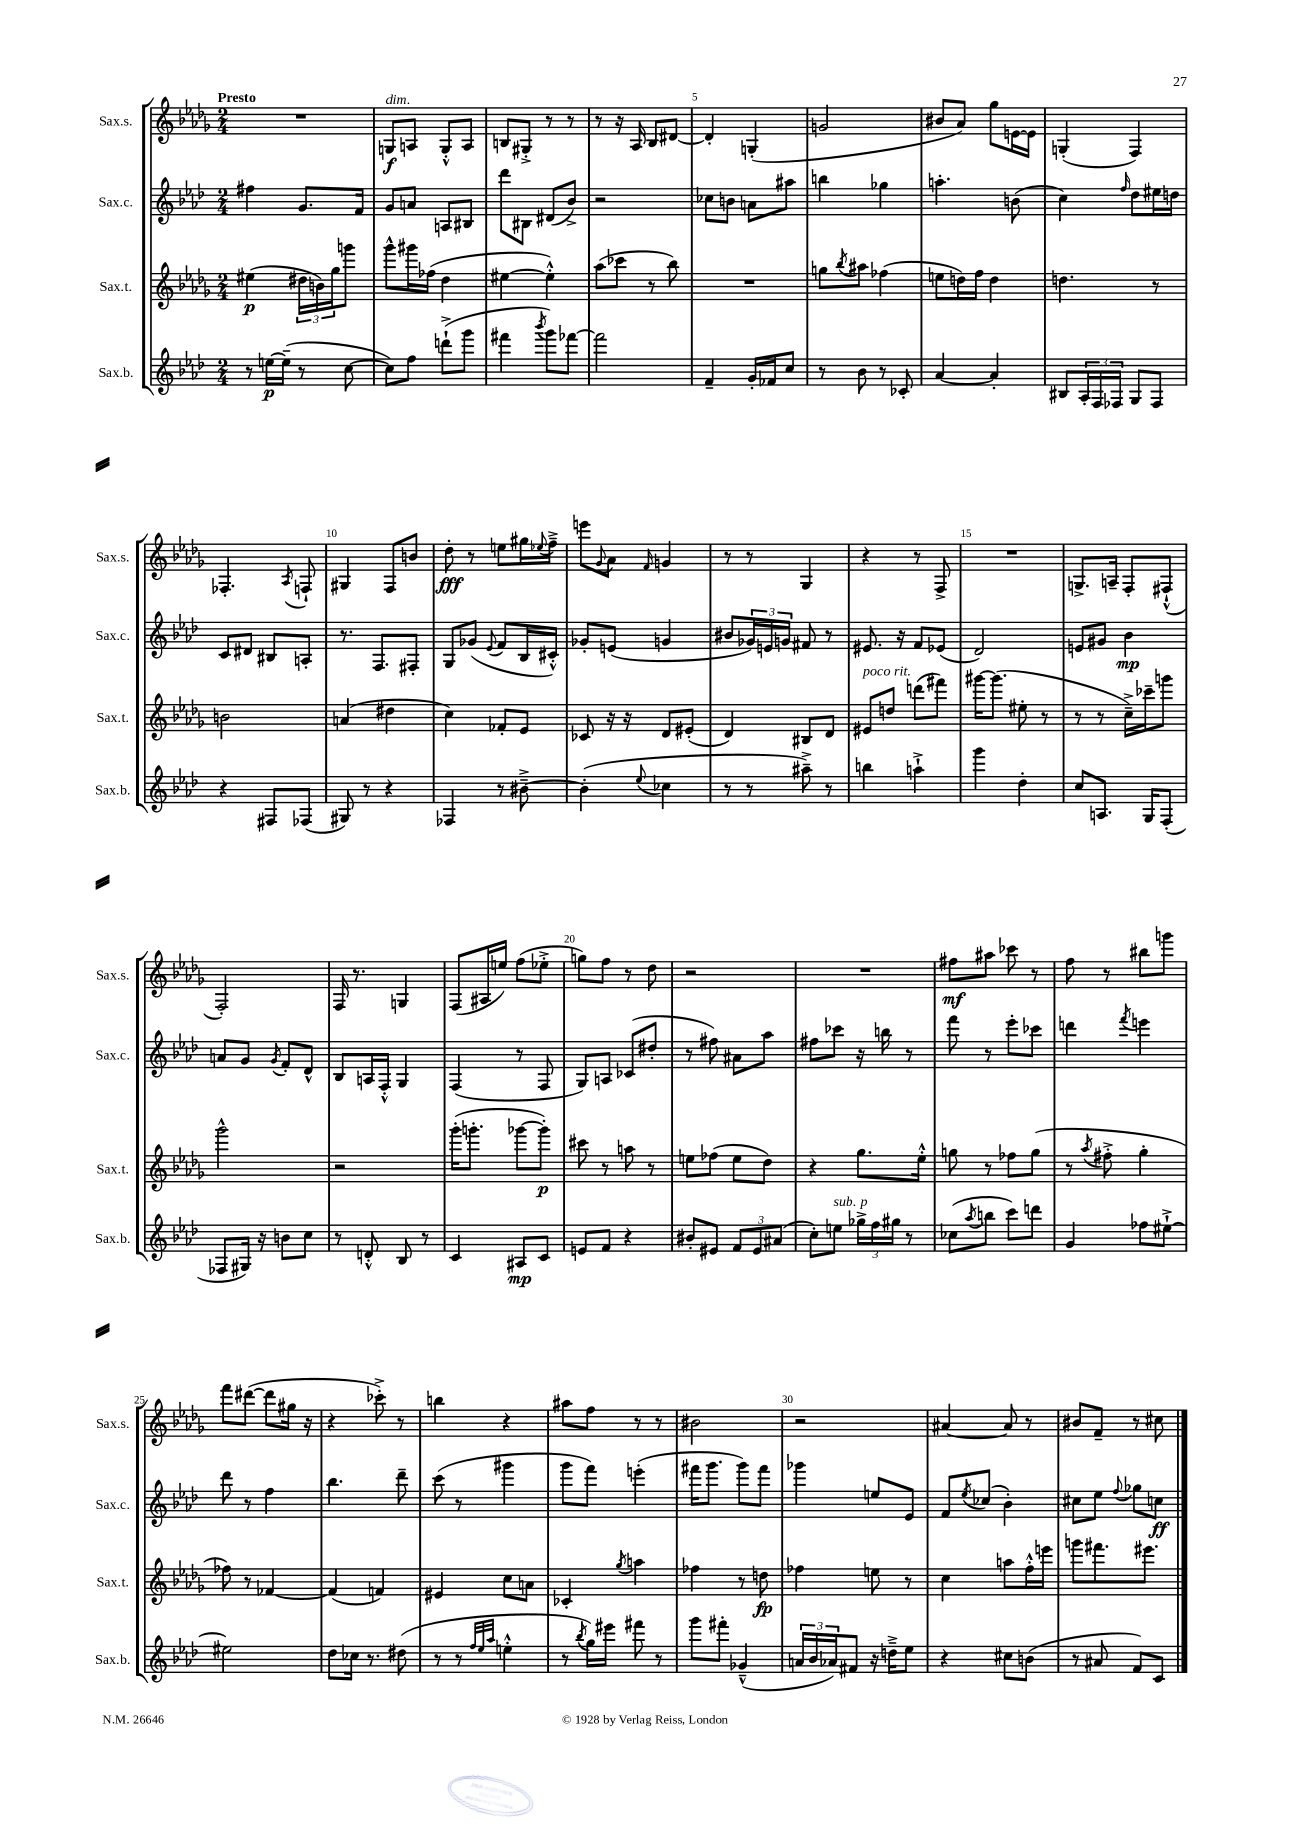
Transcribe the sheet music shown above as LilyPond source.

<<
\new StaffGroup <<
\new Staff = "s0" \with { instrumentName = "Sax.s." shortInstrumentName = "Sax.s." } {
    \clef treble \key des \major \numericTimeSignature \time 2/4 \tempo "Presto"
    R2 |
    g8\f^\markup { \italic "dim." } a8 g8-.-^ a8 |
    b8 gis8-.-> r8 r8 |
    r8 r16 aes16 bes8 dis'8~ |
    dis'4-. g4-.( |
    g'2 |
    bis'8 aes'8) ges''8 e'16~ e'16 |
    g4-.( f4) |
    fes4.-. \acciaccatura { aes8 } f8-! |
    gis4 f8 b'8 |
    des''8-.\fff r8 e''8 gis''16 \appoggiatura { ees''8 } f''16---> |
    e'''8 \appoggiatura { ges'8 } aes'8 \grace { f'16 } g'4 |
    r8 r8 ges4 |
    r4 r8 f8-> |
    R2 |
    g8.-> a16-- f8-. fis8-!-^( |
    f2-.) |
    f16 r8. g4 |
    f8( ais16 e''16) f''8( ees''8-.-> |
    g''8) f''8 r8 des''8 |
    r2 |
    R2 |
    fis''8\mf ais''8 ces'''8 r8 |
    f''8 r8 bis''8 g'''8 |
    f'''8 dis'''8~( dis'''8 gis''16 r16 |
    r4 ces'''8-.->) r8 |
    b''4 r4 |
    ais''8 f''8 r8 r8 |
    bis'2 |
    r2 |
    ais'4~ ais'8 r8 |
    bis'8 f'8-- r8 cis''8 \bar "|." |
}
\new Staff = "s1" \with { instrumentName = "Sax.c." shortInstrumentName = "Sax.c." } {
    \clef treble \key aes \major \numericTimeSignature \time 2/4
    fis''4 g'8. f'16 |
    g'8 a'8 a8 bis8 |
    des'''8 bis8 dis'8( bes'8->) |
    r2 |
    ces''8 b'8 a'8 ais''8 |
    b''4 ges''4 |
    a''4.-. b'8( |
    c''4) \grace { f''16 } des''8 eis''16 d''16 |
    c'8 dis'8 bis8 a8-. |
    r8. f8. fis8-. |
    g8 ges'8( \appoggiatura { ees'8 } f'8 bes16 cis'16-.-^) |
    ges'8-. e'8( g'4 |
    bis'8 \tuplet 3/2 { ges'16) e'16 g'16 } fis'8 r8 |
    eis'8. r16 f'8 ees'8( |
    des'2) |
    e'8 gis'8 bes'4\mp |
    a'8 g'8 \acciaccatura { g'8 } f'8-. des'8-^ |
    bes8 a16 f16-.-^ g4 |
    f4( r8 f8 |
    g8) a8 ces'8( dis''8-. |
    r8 fis''8) ais'8 aes''8 |
    fis''8 ces'''8 r16 b''16 r8 |
    f'''8 r8 ees'''8-. ces'''8 |
    d'''4 \acciaccatura { f'''8 } e'''4 |
    des'''8 r8 f''4 |
    bes''4. des'''8-- |
    c'''8( r8 gis'''4 |
    g'''8 f'''8) e'''4-.( |
    fis'''16 g'''8. g'''8) fis'''8 |
    ges'''4 e''8 ees'8 |
    f'8 \acciaccatura { ees''8 } ces''8( bes'4-.) |
    cis''8 ees''8 \appoggiatura { f''8 } ges''8 c''8\ff \bar "|." |
}
\new Staff = "s2" \with { instrumentName = "Sax.t." shortInstrumentName = "Sax.t." } {
    \clef treble \key des \major \numericTimeSignature \time 2/4
    eis''4\p( \tuplet 3/2 { dis''16 b'16) ges''16 } g'''8 |
    ges'''8-^ gis'''16 fes''16( des''4 |
    eis''4~ eis''4-.-^) |
    aes''8( ces'''8 r8 bes''8) |
    R2 |
    g''8 \acciaccatura { bes''8 } ais''8 fes''4( |
    e''8 d''16) f''16 d''4 |
    d''4. r8 |
    b'2 |
    a'4( dis''4 |
    c''4) fes'8-. ees'8 |
    ces'8 r16 r16 des'8 eis'8-.( |
    des'4) bis8 des'8 |
    eis'8^\markup { \italic "poco rit." } d''8 d'''8( fis'''8) |
    gis'''16~ gis'''8.( eis''8-. r8 |
    r8 r8 c''16--->) ces'''16-- g'''8 |
    ges'''2-^ |
    r2 |
    ges'''16-.( g'''8.-. ges'''8~ ges'''8-.\p) |
    cis'''8 r8 a''8 r8 |
    e''8 fes''8( e''8 des''8) |
    r4 ges''8. ees''16-.-^ |
    g''8 r8 fes''8 g''8( |
    r8 \acciaccatura { aes''8 } fis''8-.-> ges''4-. |
    fes''8) r8 fes'4~ |
    fes'4( f'4) |
    eis'4 c''8 a'8 |
    ces'4-. \acciaccatura { ges''8 } a''4 |
    fes''4 r8 d''8\fp |
    fes''4 e''8 r8 |
    c''4 a''8 f''16-.-^ e'''16 |
    g'''8 fis'''8. eis'''8. \bar "|." |
}
\new Staff = "s3" \with { instrumentName = "Sax.b." shortInstrumentName = "Sax.b." } {
    \clef treble \key aes \major \numericTimeSignature \time 2/4
    r8 e''16~\p e''16--( r8 c''8~ |
    c''8) f''8 d'''8-!->( g'''8 |
    fis'''4 \acciaccatura { bes'''8 } g'''8) fes'''8~ |
    fes'''2 |
    f'4-- g'16-. fes'16 c''8 |
    r8 bes'8 r8 ces'8-. |
    aes'4~ aes'4-. |
    bis8 \tuplet 3/2 { aes16-. f16 fes16 } g8 fes8 |
    r4 fis8 fes8( |
    gis8) r8 r4 |
    fes4 r8 bis'8~---> |
    bis'4-.( \appoggiatura { ees''8 } ces''4 |
    r8 r8 ais''8--->) r8 |
    b''4 a''4-!-> |
    g'''4 des''4-. |
    c''8 a8. g16 f8-.( |
    fes8 gis16) r16 b'8 c''8 |
    r8 d'8-.-^ bes8 r8 |
    c'4 ais8\mp c'8 |
    e'8 f'8 r4 |
    bis'8-. eis'8 \tuplet 3/2 { f'8 eis'8 ais'8( } |
    c''8-.) e''8^\markup { \italic "sub. p" } \tuplet 3/2 { ges''16-> f''16 gis''16 } r8 |
    ces''8( \acciaccatura { aes''8 } b''8 c'''8) d'''8 |
    g'4 fes''8 eis''8~-!-> |
    eis''2 |
    des''8 ces''16 r8. dis''8( |
    r8 r8 \grace { f''32 ees''32 aes''32 } e''4-.-^ |
    r8 \acciaccatura { bes''8 } g''16) eis'''16 fis'''8 r8 |
    g'''8 fis'''8-. ges'4---^( |
    \tuplet 3/2 { a'16 bes'16 aes'16) } fis'8 r16 d''16---> ees''8 |
    r4 cis''8 b'8( |
    r8 ais'8 f'8) c'8 \bar "|." |
}
>>
>>
\layout { \context { \Score \override BarNumber.break-visibility = ##(#f #t #t) barNumberVisibility = #(every-nth-bar-number-visible 5) } }
